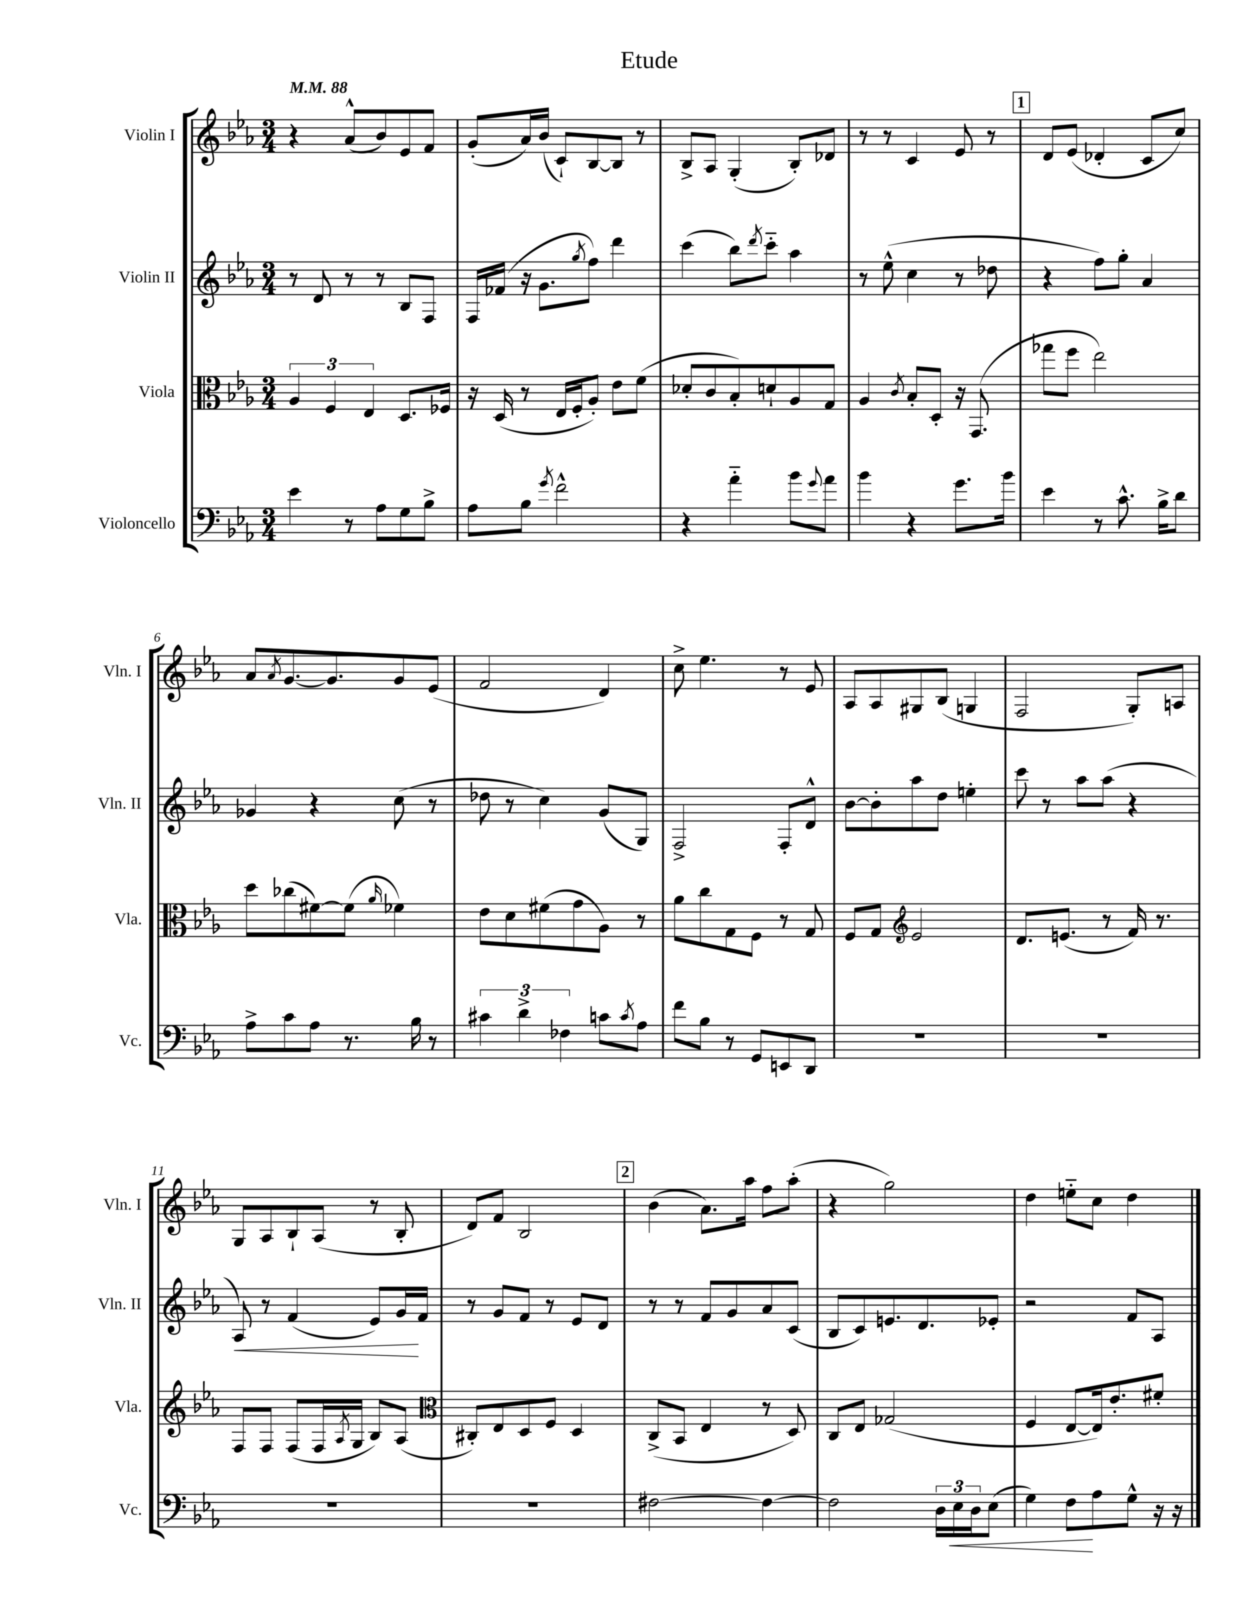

**kern	**kern	**kern	**kern
*staff4	*staff3	*staff2	*staff1
*clefF4	*clefC3	*clefG2	*clefG2
*k[b-e-a-]	*k[b-e-a-]	*k[b-e-a-]	*k[b-e-a-]
*M3/4	*M3/4	*M3/4	*M3/4
*MM88	*MM88	*MM88	*MM88
4e-	6A-	8r	4r
.	.	8d	.
.	6F	.	.
8r	.	8r	(8a-^^
.	6E-	.	.
8A-	.	8r	8b-)
8G	8.D	8B-	8e-
8B-^	.	8F	8f
.	16F-	.	.
=	=	=	=
8A-	16r	16F	(8g'
.	(16D	(16f-	.
8B-	8r	16r	16a-)
.	.	8.g	(16b-
8qg	.	.	.
2f^^	16E-	.	8c`)
.	16F'	.	.
.	.	8qgg	.
.	8A-')	8ff)	[8B-
.	8e-	4ddd	8B-]
.	(8f	.	8r
=	=	=	=
4r	8d-'	(4ccc	8B-^
.	8c	.	8A-
4a-'~	8B-')	8bb-)	(4G'
.	.	8qddd	.
.	8d`	8ccc'~	.
8b-	8A-	4aa-	8B-')
8qqg	.	.	.
8a-	8G	.	8d-
=	=	=	=
4b-	4A-	8r	8r
.	.	(8ee-^^	8r
.	8qc	.	.
4r	8B-'	4cc	4c
.	8D'	.	.
8.g	16r	8r	8e-
.	(8.GG	.	.
.	.	8dd-	8r
16b-	.	.	.
=	=	=	=
4e-	8gg-	4r	8d
.	8ff	.	(8e-
8r	2ee-)	8ff)	4d-'
8.c^^	.	8gg'	.
.	.	4a-	8c
16B-^	.	.	.
8d	.	.	8cc)
=	=	=	=
8A-^	8dd	4g-	8a-
.	.	.	8qa-
8c	(8cc-	.	[8.g
8A-	[8f#)	4r	.
.	.	.	8.g]
8.r	(8f#]	.	.
.	16qqa-	.	.
.	4f-)	(8cc	8g
16B-	.	.	.
8r	.	8r	(8e-
=	=	=	=
6c#	8e-	8dd-	2f
.	8d	8r	.
6d^	.	.	.
.	(8f#	4cc)	.
6F-	.	.	.
.	8g	.	.
8c	8A-)	(8g	4d)
8qc	.	.	.
8A-	8r	8G)	.
=	=	=	=
8f	8a-	2F^	8cc^
8B-	8cc	.	4.ee-
8r	8G	.	.
8GG	8F	.	.
8EE	8r	8F'	8r
8DD	8G	8d^^	8e-
=	=	=	=
2.r	8F	[8b-	8A-
.	8G	8b-']	8A-
*	*clefG2	*	*
.	2e-	8aa-	8G#
.	.	8dd	(8B-
.	.	4ee'	4G
=	=	=	=
2.r	8.d	8ccc	2F
.	.	8r	.
.	(8.e	.	.
.	.	8aa-	.
.	8r	(8aa-	.
.	16f)	4r	8G')
.	8.r	.	.
.	.	.	8A
=	=	=	=
2.r	8F	8A-)	8G
.	8F	8r	8A-
.	(8F	(4f	8B-`
.	16F	.	(8A-
.	8qA-	.	.
.	16G	.	.
.	8B-)	8e-)	8r
.	(8A-	16g	8B-'
.	.	16f	.
=	=	=	=
*	*clefC3	*	*
2.r	8C#')	8r	8d)
.	8E-	8g	8f
.	8D	8f	2B-
.	8F	8r	.
.	4D	8e-	.
.	.	8d	.
=	=	=	=
[2F#	(8C^	8r	(4b-
.	8BB-	8r	.
.	4E-	8f	8.a-)
.	.	8g	.
.	.	.	16aa-
4F#_	8r	8a-	8ff
.	8D)	(8c	(8aa-'
=	=	=	=
2F#]	8C	8B-	4r
.	8E-	8c)	.
.	(2G-	8.e	2gg)
.	.	8.d	.
24D	.	.	.
24E-	.	.	.
24D	.	.	.
(8E-	.	8e-'	.
=	=	=	=
4G)	4F	2r	4dd
8F	[8E-	.	8ee'~
8A-	16E-])	.	8cc
.	8.e-'	.	.
8G^^	.	8f	4dd
16r	8f#'	8A-	.
16r	.	.	.
==	==	==	==
*-	*-	*-	*-
